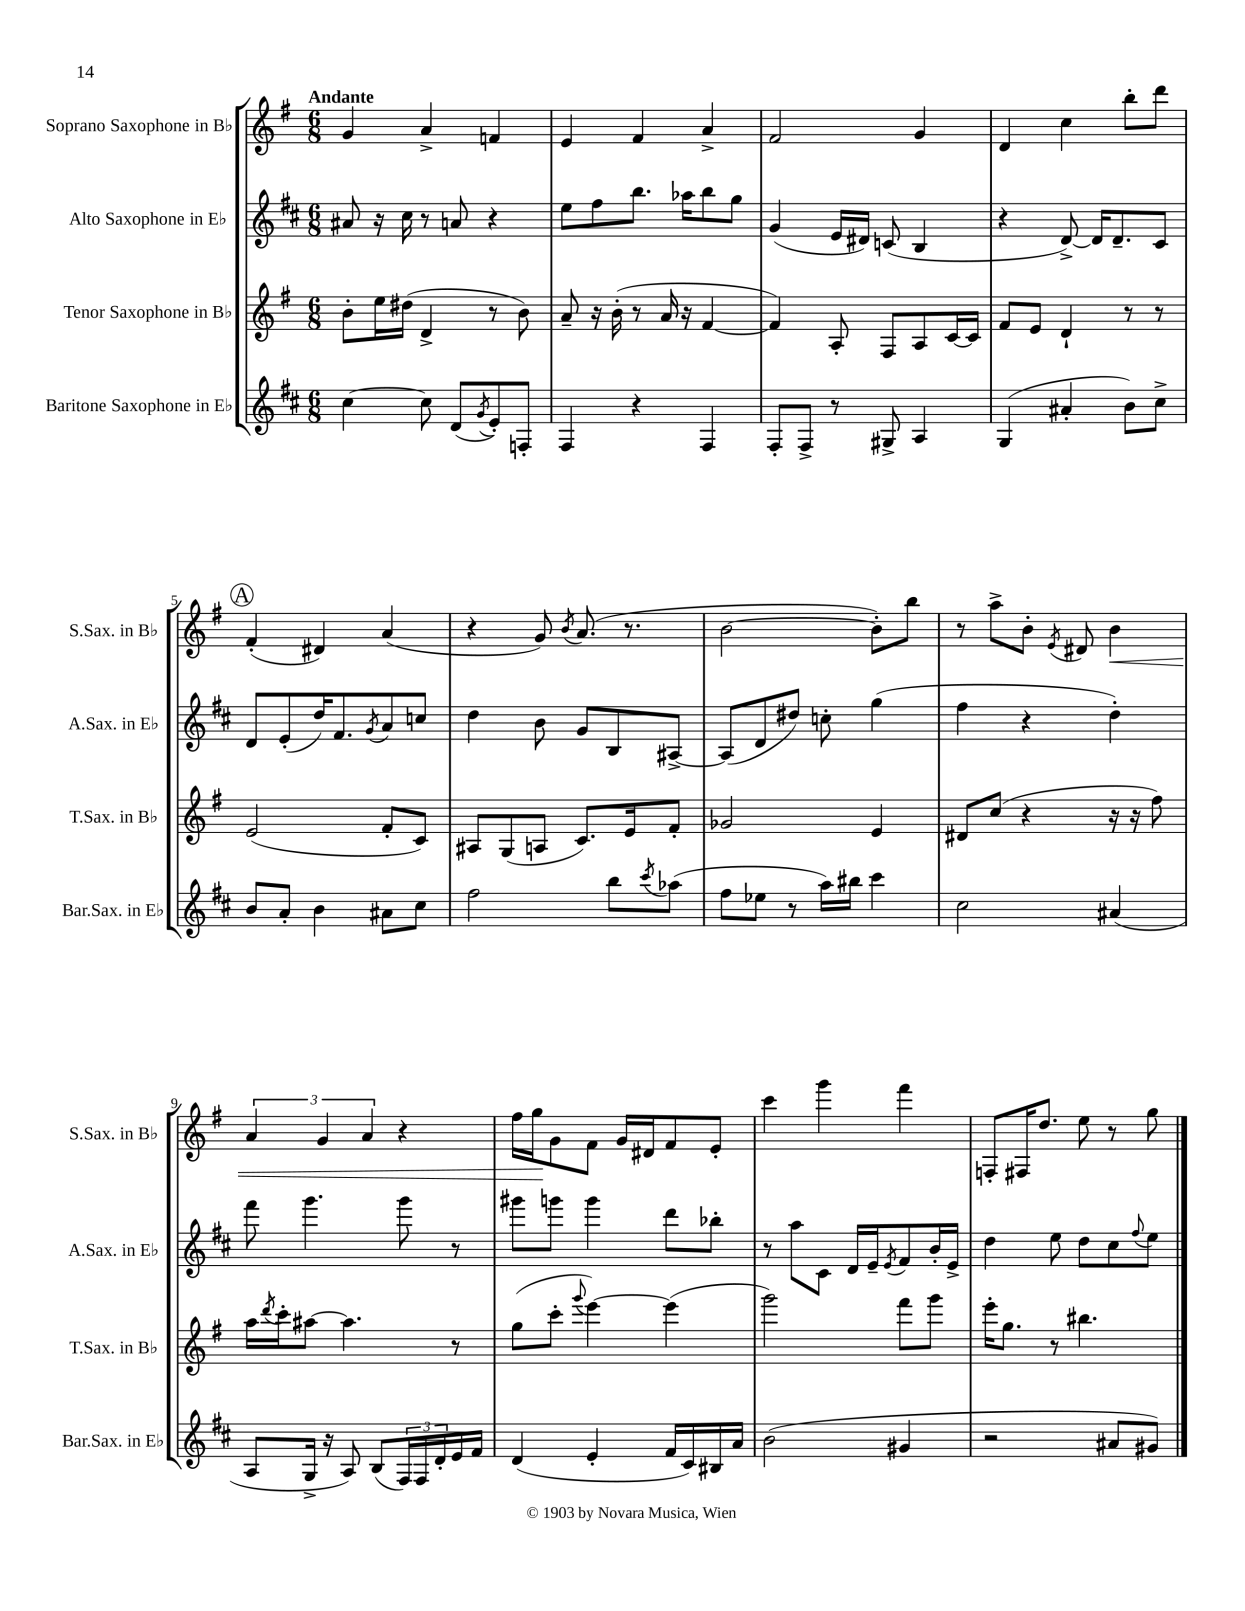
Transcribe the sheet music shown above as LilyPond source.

<<
\new StaffGroup <<
\new Staff = "s0" \with { instrumentName = "Soprano Saxophone in Bb" shortInstrumentName = "S.Sax. in Bb" } {
    \clef treble \key g \major \numericTimeSignature \time 6/8 \tempo "Andante"
    g'4 a'4-> f'4 |
    e'4 fis'4 a'4-> |
    fis'2 g'4 |
    d'4 c''4 b''8-. d'''8 |
    \mark \markup { \circle "A" } fis'4-.( dis'4) a'4( |
    r4 g'8) \acciaccatura { b'8 } a'8.( r8. |
    b'2~ b'8-.) b''8 |
    r8 a''8-> b'8-. \acciaccatura { e'8 } dis'8 b'4\< |
    \tuplet 3/2 { a'4 g'4 a'4 } r4 |
    fis''16 g''16\! g'8 fis'8 g'16 dis'16 fis'8 e'8-. |
    c'''4 g'''4 fis'''4 |
    f8-. fis16 d''8. e''8 r8 g''8 \bar "|." |
}
\new Staff = "s1" \with { instrumentName = "Alto Saxophone in Eb" shortInstrumentName = "A.Sax. in Eb" } {
    \clef treble \key d \major \numericTimeSignature \time 6/8
    ais'8 r16 cis''16 r8 a'8 r4 |
    e''8 fis''8 b''8. aes''16 b''8 g''8 |
    g'4( e'16 dis'16) c'8( b4 |
    r4 d'8~->) d'16 d'8.-- cis'8 |
    \mark \markup { \circle "A" } d'8 e'8-.( d''16) fis'8. \acciaccatura { g'8 } a'8 c''8 |
    d''4 b'8 g'8 b8 ais8~-> |
    ais8( d'8 dis''8) c''8-. g''4( |
    fis''4 r4 d''4-.) |
    fis'''8 g'''4. g'''8 r8 |
    gis'''8 g'''8 g'''4 d'''8 bes''8-. |
    r8 a''8 cis'8 d'16 e'16-- \acciaccatura { e'8 } fis'8 b'16-. e'16-> |
    d''4 e''8 d''8 cis''8 \appoggiatura { fis''8 } e''8 \bar "|." |
}
\new Staff = "s2" \with { instrumentName = "Tenor Saxophone in Bb" shortInstrumentName = "T.Sax. in Bb" } {
    \clef treble \key g \major \numericTimeSignature \time 6/8
    b'8-. e''16 dis''16( d'4-> r8 b'8) |
    a'8-- r16 b'16-.( r8 a'16 r16 fis'4~ |
    fis'4) a8-. fis8 a8 c'16~ c'16 |
    fis'8 e'8 d'4-! r8 r8 |
    \mark \markup { \circle "A" } e'2( fis'8-. c'8) |
    ais8 g8( a8 c'8.) e'16 fis'8-. |
    ges'2 e'4 |
    dis'8 c''8( r4 r16 r16 fis''8) |
    a''16 \acciaccatura { d'''8 } c'''16-. ais''8~ ais''4. r8 |
    g''8( c'''8-. \appoggiatura { g'''8 } e'''4~) e'''4( |
    g'''2) fis'''8 g'''8 |
    e'''16-. g''8. r8 bis''4. \bar "|." |
}
\new Staff = "s3" \with { instrumentName = "Baritone Saxophone in Eb" shortInstrumentName = "Bar.Sax. in Eb" } {
    \clef treble \key d \major \numericTimeSignature \time 6/8
    cis''4~ cis''8 d'8( \acciaccatura { g'8 } e'8-.) f8-. |
    fis4 r4 fis4 |
    fis8-. fis8-> r8 gis8-> a4 |
    g4( ais'4-. b'8) cis''8-> |
    \mark \markup { \circle "A" } b'8 a'8-. b'4 ais'8 cis''8 |
    fis''2 b''8 \acciaccatura { cis'''8 } aes''8( |
    fis''8 ees''8 r8 a''16) bis''16 cis'''4 |
    cis''2 ais'4( |
    a8 g16-> r16 a8) b8( \tuplet 3/2 { fis16) fis16 d'16-. } e'16 fis'16 |
    d'4( e'4-. fis'16 cis'16) bis16 a'16 |
    b'2( gis'4 |
    r2 ais'8 gis'8) \bar "|." |
}
>>
>>
